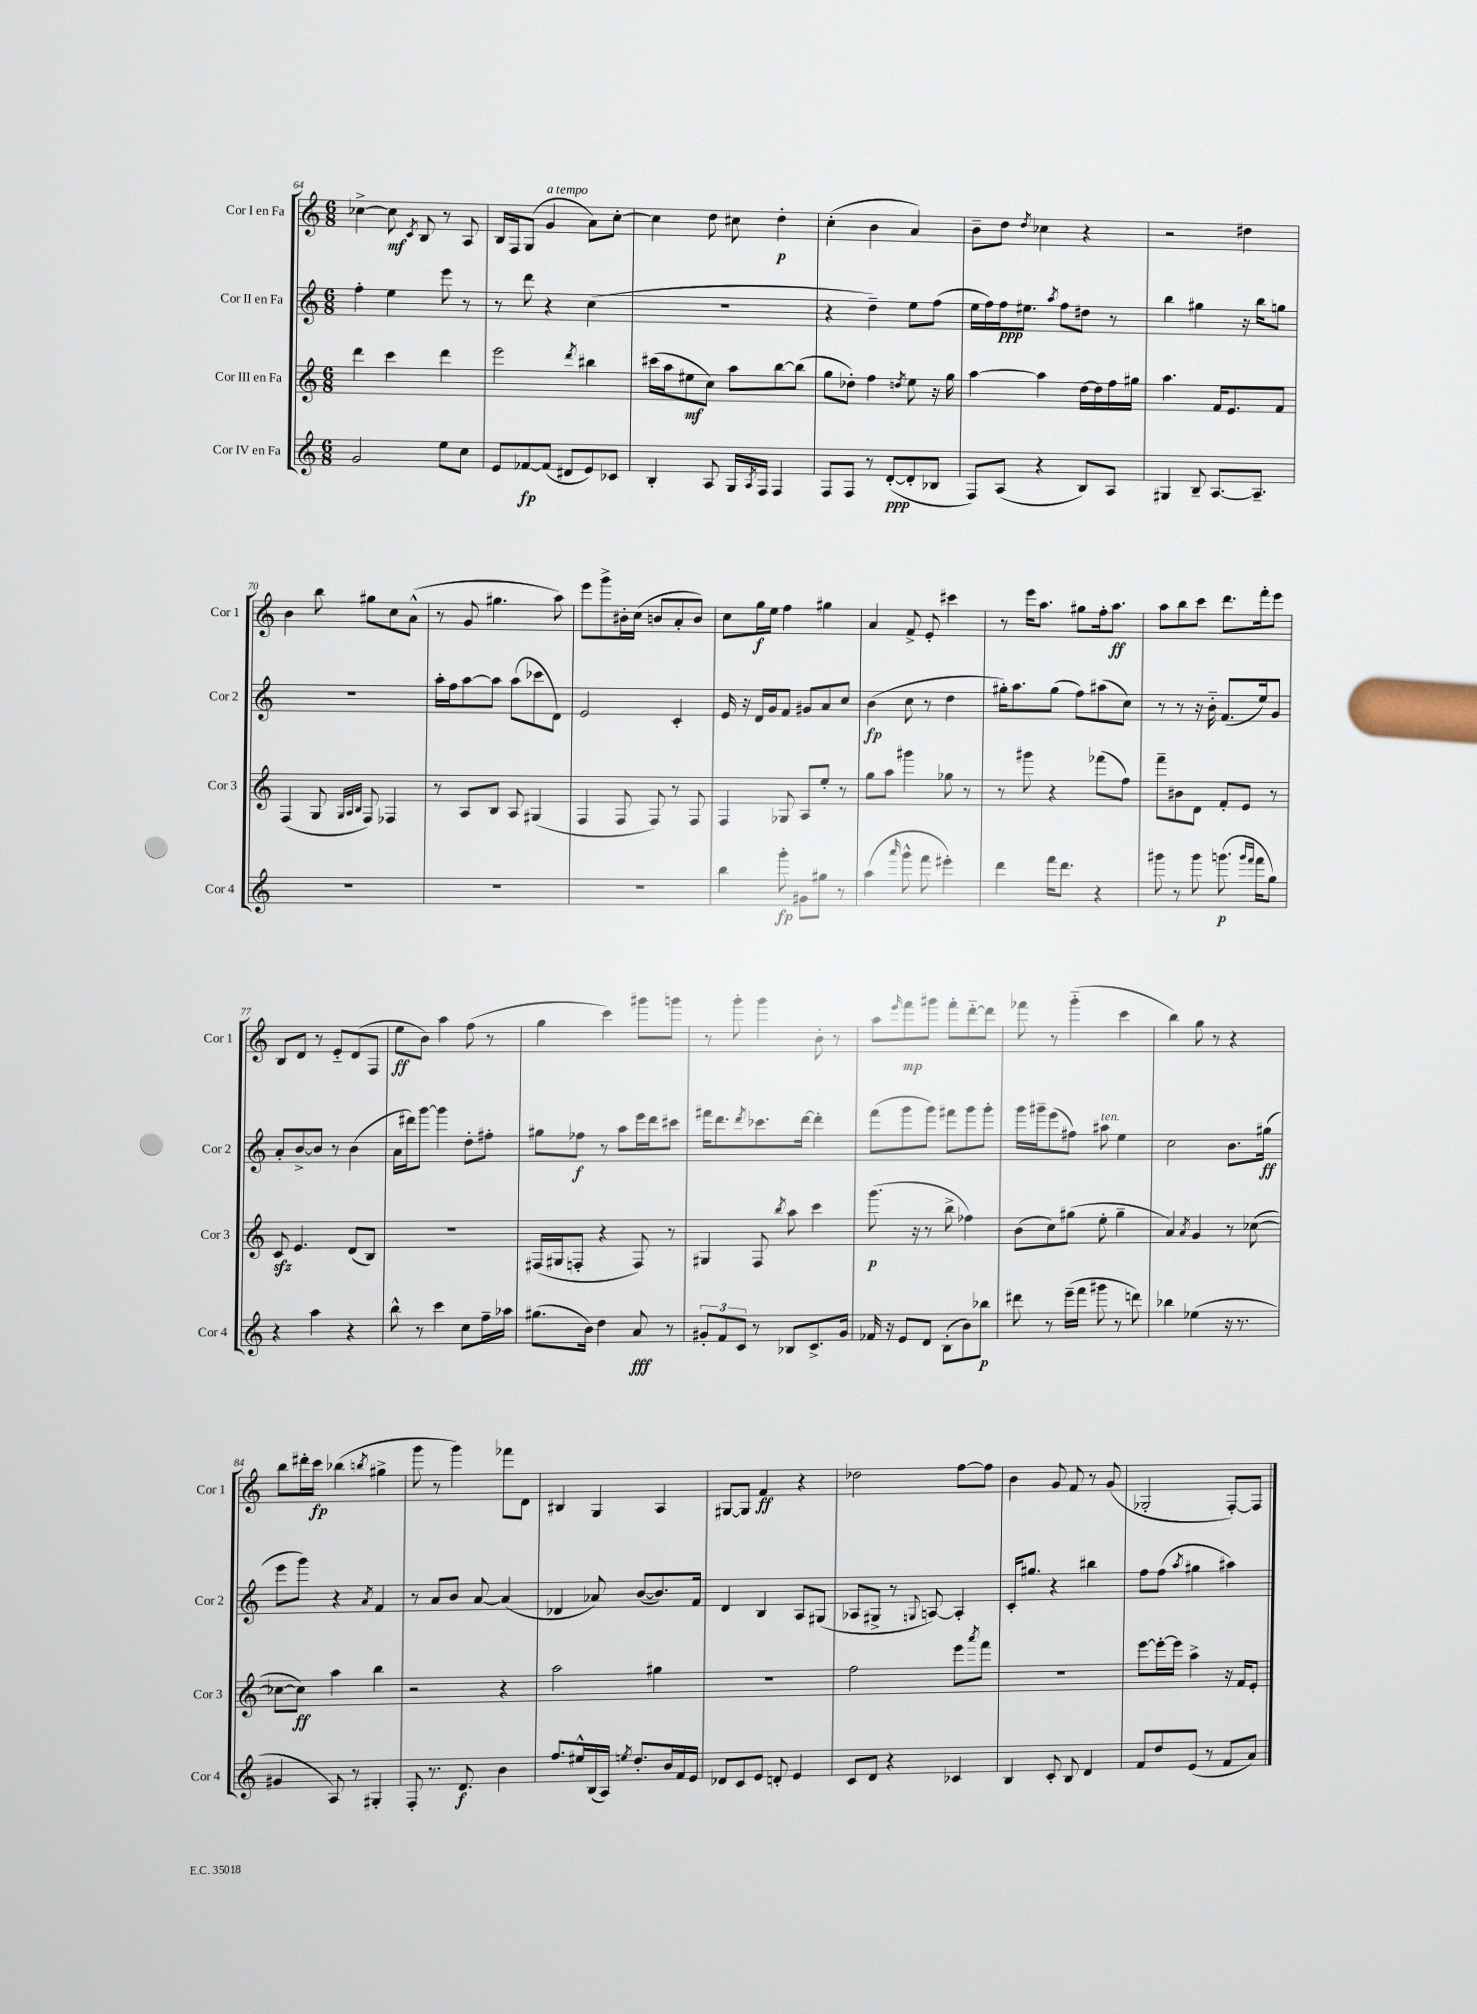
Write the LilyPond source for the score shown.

<<
\new StaffGroup <<
\new Staff = "s0" \with { instrumentName = "Cor I en Fa" shortInstrumentName = "Cor 1" } {
    \clef treble \key c \major \numericTimeSignature \time 6/8
    ces''4~-> ces''8\mf \acciaccatura { c'8 } b8 r8 a8 |
    b16 f16 g8( g'4^\markup { \italic "a tempo" } a'8) c''8~-. |
    c''4 d''8 cis''8 d''4-.\p |
    c''4-.( b'4 a'4) |
    b'8-- d''8 \acciaccatura { d''8 } ces''4 r4 |
    r2 dis''4 |
    b'4 b''8 gis''8 c''8 a'8-^( |
    r8 g'8 gis''4. a''8) |
    e'''8 g'''8-> bis'16-. c''16( b'8 a'8-. b'8) |
    c''8 g''16\f e''16 f''4 gis''4 |
    a'4 f'8-> e'8-. cis'''4 |
    r8 e'''16 a''8. gis''8 f''16-. a''8.\ff |
    a''8 b''8 c'''8 d'''8. f'''16-. e'''8 |
    b8 d'8 r8 e'8-_ d'8( f8 |
    e''8\ff b'8) a''4 f''8( r8 |
    g''4 c'''4) gis'''8 g'''8 |
    r8 g'''8-. g'''4 b'8-. r8 |
    a''8 \grace { e'''16 } f'''8\mp gis'''8 f'''8-. d'''8~-_ d'''8 |
    fes'''8 r8 g'''4-_( c'''4 |
    b''4) g''8 r8 r4 |
    b''8 dis'''16-. c'''16\fp bes''4( \acciaccatura { b''8 } gis''4-> |
    g'''8 r8 g'''4) fes'''8 d'8 |
    bis4 g4 a4 |
    gis8~ gis8 f'4\ff r4 |
    des''2 f''8~ f''8 |
    b'4 g'8 f'8 r8 g'8( |
    ges2-. f8~-.) f8 \bar "|." |
}
\new Staff = "s1" \with { instrumentName = "Cor II en Fa" shortInstrumentName = "Cor 2" } {
    \clef treble \key c \major \numericTimeSignature \time 6/8
    f''4-. e''4 e'''8 r8 |
    r8 d'''8 r4 c''4( |
    R2. |
    r4 d''4--) e''8 f''8( |
    e''16 f''16) f''16\ppp eis''8. \acciaccatura { a''8 } f''8 dis''8 r8 |
    b''4 gis''4 r16 b''16 g''8 |
    R2. |
    a''16-. f''16 a''8~ a''8 a''8( ces'''8 d'8) |
    e'2 c'4-. |
    e'16 r16 d'16 g'16 f'8 gis'8 a'8 c''8 |
    b'4\fp( c''8 r8 d''4 |
    gis''16-.) a''8. gis''8( f''8) ais''8( c''8) |
    r8 r8 r16 b'16-_ f'8.( e''16) g'8 |
    a'8-. b'8~-> b'8 r8 b'4( |
    a'16 dis'''16) g'''8~ g'''4 d''8-. fis''8-. |
    gis''8 fes''8\f r8 a''8 e'''16 d'''16 cis'''8 |
    fis'''16 d'''8. \acciaccatura { d'''8 } ces'''8. d'''16~ d'''4-. |
    f'''8( g'''8 g'''8) fis'''8 g'''8 g'''8-. |
    g'''16 gis'''16-- e'''8( fis''8) ais''8^\markup { \italic "ten." } e''4 |
    c''2 b'8. gis''16\ff( |
    e'''8 g'''8) r4 \acciaccatura { a'8 } f'4 |
    r8 a'8 b'8 a'8~ a'4( |
    des'4 aes'8) b'8~( b'8.) f'16 |
    d'4 b4 a8 gis8( |
    aes8 gis8-> r8 \appoggiatura { g8 } a8~) a4-. |
    c'16-. gis''8. r4 bis''4 |
    f''8 f''8( \acciaccatura { a''8 } gis''4 ais''4) \bar "|." |
}
\new Staff = "s2" \with { instrumentName = "Cor III en Fa" shortInstrumentName = "Cor 3" } {
    \clef treble \key c \major \numericTimeSignature \time 6/8
    d'''4 c'''4 d'''4 |
    e'''2 \acciaccatura { d'''8 } bis''4 |
    cis'''16( a''16 eis''8\mf c''8) a''8 b''8~ b''8( |
    g''8 des''8-.) f''4 \acciaccatura { d''8 } e''8 r16 g''16 |
    a''4~ a''4 d''16~ d''16 f''16 gis''16 |
    a''4. f'16 e'8. f'8 |
    f4( g8 \grace { g32 a32 b32 } f8) fes4 |
    r8 a8 b8 a8 gis4( |
    f4 f8 f8) r8 f8 |
    f4 ges8 a8 e''8-. r8 |
    g''8 a''8 gis'''4 ges''8 r8 |
    r8 gis'''8 r4 fes'''8( f''8) |
    f'''8-- bis'8 d'8 f'8-. e'8 r8 |
    c'8\sfz e'4. d'8( b8) |
    R2. |
    fis16( gis16 f8-. r4 f8) r8 |
    gis4 f8 \acciaccatura { b''8 } a''8 c'''4 |
    g'''8.\p( r16 r8 b''8-> fes''4) |
    b'8( c''8) gis''8( e''8-. gis''4-- |
    a'4) \acciaccatura { a'8 } g'4 r8 ces''8~( |
    ces''8~ ces''8\ff) a''4 b''4 |
    r2 r4 |
    a''2 gis''4 |
    R2. |
    f''2 e'''8 \acciaccatura { a'''8 } f'''8 |
    R2. |
    e'''8~ e'''16~-. e'''16 a''4-> r16 f'16 e'8-. \bar "|." |
}
\new Staff = "s3" \with { instrumentName = "Cor IV en Fa" shortInstrumentName = "Cor 4" } {
    \clef treble \key c \major \numericTimeSignature \time 6/8
    g'2 e''8 c''8 |
    e'8 fes'8~\fp fes'8( dis'8 e'8) ces'8 |
    b4-. a8 g16 \acciaccatura { a8 } f16 f4 |
    f8 f8 r8 d'8~-.\ppp( d'8-. bes8 |
    f8) a8( r4 b8) a8 |
    gis4 b8-- a8.~ a8.-- |
    R2. |
    R2. |
    R2. |
    b''4 g'''8-.\fp gis'8 gis''8 r8 |
    a''4( \grace { a'''16 } g'''8-^ f'''8 eis'''4-.) |
    d'''4 f'''16 d'''8. r4 |
    gis'''8 r8 gis'''8 g'''8.\p( \grace { g'''16 f'''16 } f'''16 g''8) |
    r4 a''4 r4 |
    b''8-^ r8 c'''4 c''8 f''16-- aes''16 |
    gis''8.( b'16) d''4 a'8\fff r8 |
    \tuplet 3/2 { gis'8-. f'8 c'8 } r8 bes8 c'8.-> gis'16 |
    fes'16 r16 e'8 d'8 b8-.( b'8) bes''8\p |
    dis'''8 r8 e'''16--( f'''16 gis'''8 r8 d'''8) |
    bes''4 ees''4( r16 r8. |
    gis'4 a8) r8 gis4-. |
    f8-. r8. d'8.\f b'4 |
    f''8. eis''16-^ b16( a16) \acciaccatura { e''8 } d''8.-. b'16 f'16 e'16 |
    des'8 c'8 e'8 d'8-. e'4 |
    c'8 d'8 r4 ces'4 |
    b4 c'8-. b8 d'4 |
    f'8 d''8 e'8( r8 f'8 a'8) \bar "|." |
}
>>
>>
\layout { \context { \Score currentBarNumber = #64 } }
